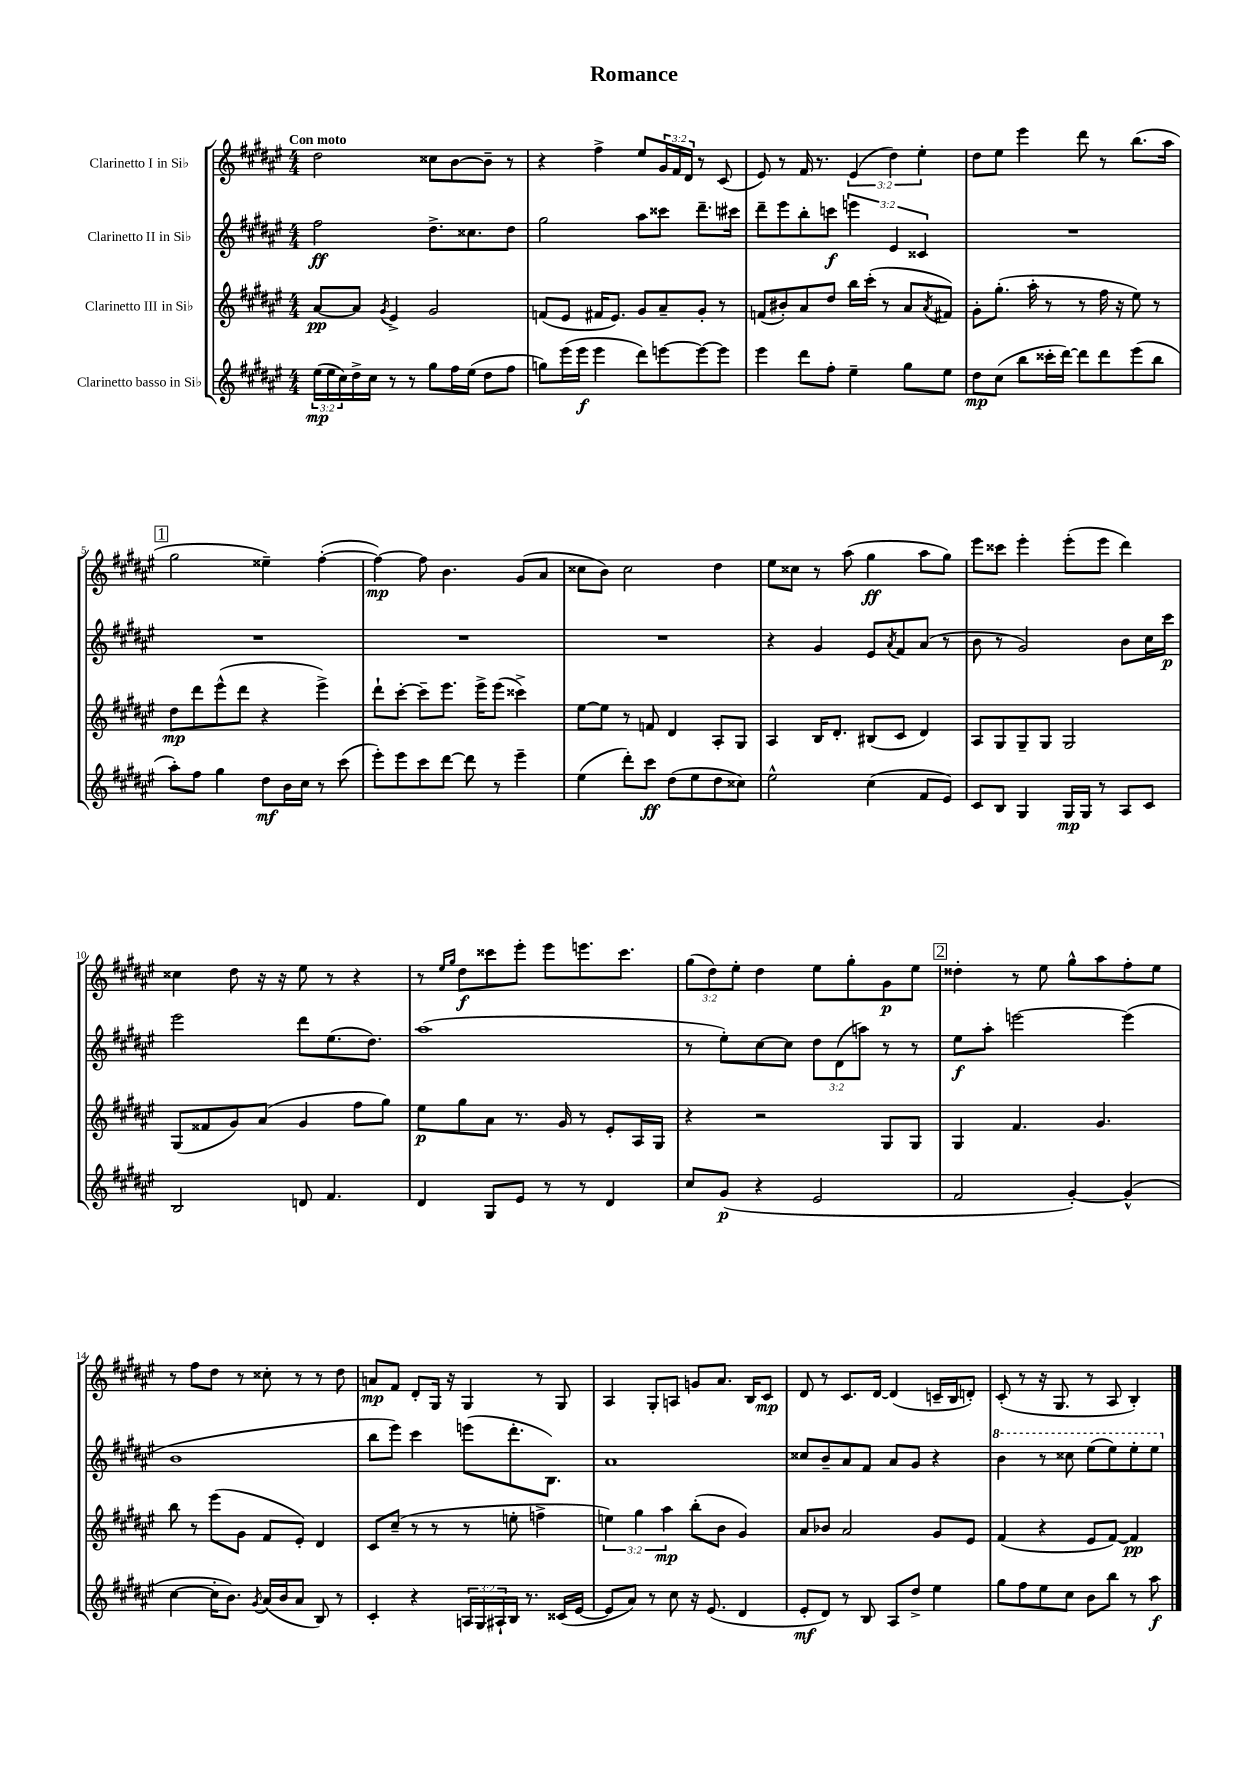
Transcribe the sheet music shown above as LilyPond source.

\header { title = "Romance" }
<<
\new StaffGroup <<
\new Staff = "s0" \with { instrumentName = "Clarinetto I in Sib" } {
    \clef treble \key fis \major \numericTimeSignature \time 4/4 \override Staff.TupletNumber.text = #tuplet-number::calc-fraction-text \tempo "Con moto"
    dis''2 cisis''8 b'8~ b'8-- r8 |
    r4 fis''4-> eis''8 \tuplet 3/2 { gis'16 fis'16 dis'16 } r8 cis'8( |
    eis'8) r8 fis'16 r8. \tuplet 3/2 { eis'4( dis''4) eis''4-. } |
    dis''8 eis''8 eis'''4 dis'''8 r8 b''8.( ais''16 |
    \mark \markup { \box "1" } gis''2 eisis''4--) fis''4~-.( |
    fis''4~\mp) fis''8 b'4. gis'8( ais'8 |
    cisis''8 b'8) cisis''2 dis''4 |
    eis''8 cisis''8 r8 ais''8( gis''4\ff ais''8 gis''8) |
    eis'''8 cisis'''8 eis'''4-. eis'''8-.( eis'''8 dis'''4) |
    cisis''4 dis''8 r16 r16 eis''8 r8 r4 |
    r8 \grace { eis''16 gis''16 } dis''8\f cisis'''8 eis'''8-. eis'''8 e'''8. cisis'''8. |
    \tuplet 3/2 { gis''8( dis''8) eis''8-. } dis''4 eis''8 gis''8-. gis'8\p eis''8 |
    \mark \markup { \box "2" } disis''4-. r8 eis''8 gis''8-^ ais''8 fis''8-. eis''8 |
    r8 fis''8 dis''8 r8 cisis''8-. r8 r8 dis''8 |
    a'8\mp fis'8 dis'8-. gis16 r16 gis4 r8 gis8 |
    ais4 gis8-. a8 g'8 ais'8. b16 cis'8\mp |
    dis'8 r8 cis'8. dis'16~ dis'4( c'16-- b16 d'8-.) |
    cis'8-.( r8 r16 gis8. r8 ais8 b4-.) \bar "|." |
}
\new Staff = "s1" \with { instrumentName = "Clarinetto II in Sib" } {
    \clef treble \key fis \major \numericTimeSignature \time 4/4 \override Staff.TupletNumber.text = #tuplet-number::calc-fraction-text
    fis''2\ff dis''8.-> cisis''8. dis''8 |
    gis''2 ais''8 cisis'''8 dis'''8.-- cis'''16 |
    dis'''8-- eis'''8 b''8-. c'''8\f \tuplet 3/2 { e'''4 eis'4 cisis'4 } |
    R1 |
    \mark \markup { \box "1" } R1 |
    R1 |
    R1 |
    r4 gis'4 eis'8 \acciaccatura { ais'8 } fis'8 ais'8( r8 |
    b'8 r8 gis'2) b'8 cis''16 cis'''16\p |
    eis'''2 dis'''8 eis''8.( dis''8.) |
    ais''1( |
    r8 eis''8-.) cis''8~ cis''8 \tuplet 3/2 { dis''8 dis'8( a''8) } r8 r8 |
    \mark \markup { \box "2" } eis''8\f ais''8-. e'''2~ e'''4( |
    b'1 |
    b''8 eis'''8) cis'''4 e'''8( dis'''8.-. b8.) |
    ais'1 |
    cisis''8 b'8-- ais'8 fis'8 ais'8 gis'8 r4 |
    \ottava #1 b''4 r8 cisis'''8 eis'''8( eis'''8) eis'''8-. eis'''8 \ottava #0 \bar "|." |
}
\new Staff = "s2" \with { instrumentName = "Clarinetto III in Sib" } {
    \clef treble \key fis \major \numericTimeSignature \time 4/4 \override Staff.TupletNumber.text = #tuplet-number::calc-fraction-text
    ais'8~\pp ais'8 \acciaccatura { gis'8 } eis'4-> gis'2 |
    f'8( eis'8 fis'16 eis'8.) gis'8 ais'8-- gis'8-. r8 |
    f'8( bis'8-.) ais'8 dis''8 b''16 cis'''16-.( r8 ais'8 \acciaccatura { ais'8 } fis'8) |
    gis'8-. gis''8.-.( ais''16-. r8 r8 fis''16 r16 eis''8) r8 |
    \mark \markup { \box "1" } dis''8\mp dis'''8 eis'''8-^( dis'''8 r4 eis'''4->) |
    dis'''8-! cis'''8~-. cis'''8-- eis'''8. eis'''16-> eis'''8( cisis'''4->) |
    eis''8~ eis''8 r8 f'8 dis'4 ais8-. gis8 |
    ais4 b16 dis'8.-. bis8( cis'8 dis'4) |
    ais8 gis8 gis8-- gis8 gis2 |
    gis8( fisis'8 gis'8) ais'8( gis'4 fis''8 gis''8) |
    eis''8\p gis''8 ais'8 r8. gis'16 r8 eis'8-. ais16 gis16 |
    r4 r2 gis8 gis8 |
    \mark \markup { \box "2" } gis4 fis'4. gis'4. |
    b''8 r8 eis'''8( gis'8 fis'8 eis'8-.) dis'4 |
    cis'8 cis''8--( r8 r8 r8 e''8-. f''4-> |
    \tuplet 3/2 { e''4) gis''4 ais''4\mp } b''8-.( b'8 gis'4) |
    ais'8 bes'8 ais'2 gis'8 eis'8 |
    fis'4( r4 eis'8 fis'8~) fis'4\pp \bar "|." |
}
\new Staff = "s3" \with { instrumentName = "Clarinetto basso in Sib" } {
    \clef treble \key fis \major \numericTimeSignature \time 4/4 \override Staff.TupletNumber.text = #tuplet-number::calc-fraction-text
    \tuplet 3/2 { eis''16\mp( eis''16 cis''16) } dis''16-> cis''16 r8 r8 gis''8 fis''16 eis''16( dis''8 fis''8 |
    g''8) eis'''16( eis'''16\f eis'''4 dis'''8) e'''8~ e'''8~ e'''8 |
    eis'''4 dis'''8 fis''8-. eis''4-- gis''8 eis''8 |
    dis''8\mp cis''8( b''8 cisis'''16-. dis'''16~) dis'''8 dis'''8 eis'''8( b''8 |
    \mark \markup { \box "1" } ais''8-.) fis''8 gis''4 dis''8\mf b'16 cis''16 r8 cis'''8( |
    eis'''8-.) eis'''8 cis'''8 dis'''8~ dis'''8 r8 eis'''4-- |
    eis''4( dis'''8-.) cis'''8\ff dis''8( eis''8 dis''8 cisis''8) |
    eis''2-^ cis''4( fis'8 eis'8) |
    cis'8 b8 gis4 gis16\mp gis16 r8 ais8 cis'8 |
    b2 d'8 fis'4. |
    dis'4 gis8 eis'8 r8 r8 dis'4 |
    cis''8 gis'8\p( r4 eis'2 |
    \mark \markup { \box "2" } fis'2 gis'4~-.) gis'4-^( |
    cis''4~ cis''16-. b'8.) \acciaccatura { gis'8 } ais'16( b'16 ais'8 b8) r8 |
    cis'4-. r4 \tuplet 3/2 { a16 gis16 ais16-! } b16 r8. cisis'16( eis'16~ |
    eis'8 ais'8) r8 cis''8 r16 eis'8.( dis'4 |
    eis'8-.\mf dis'8) r8 b8 ais8 dis''8-> eis''4 |
    gis''8 fis''8 eis''8 cis''8 b'8 b''8 r8 ais''8\f \bar "|." |
}
>>
>>
